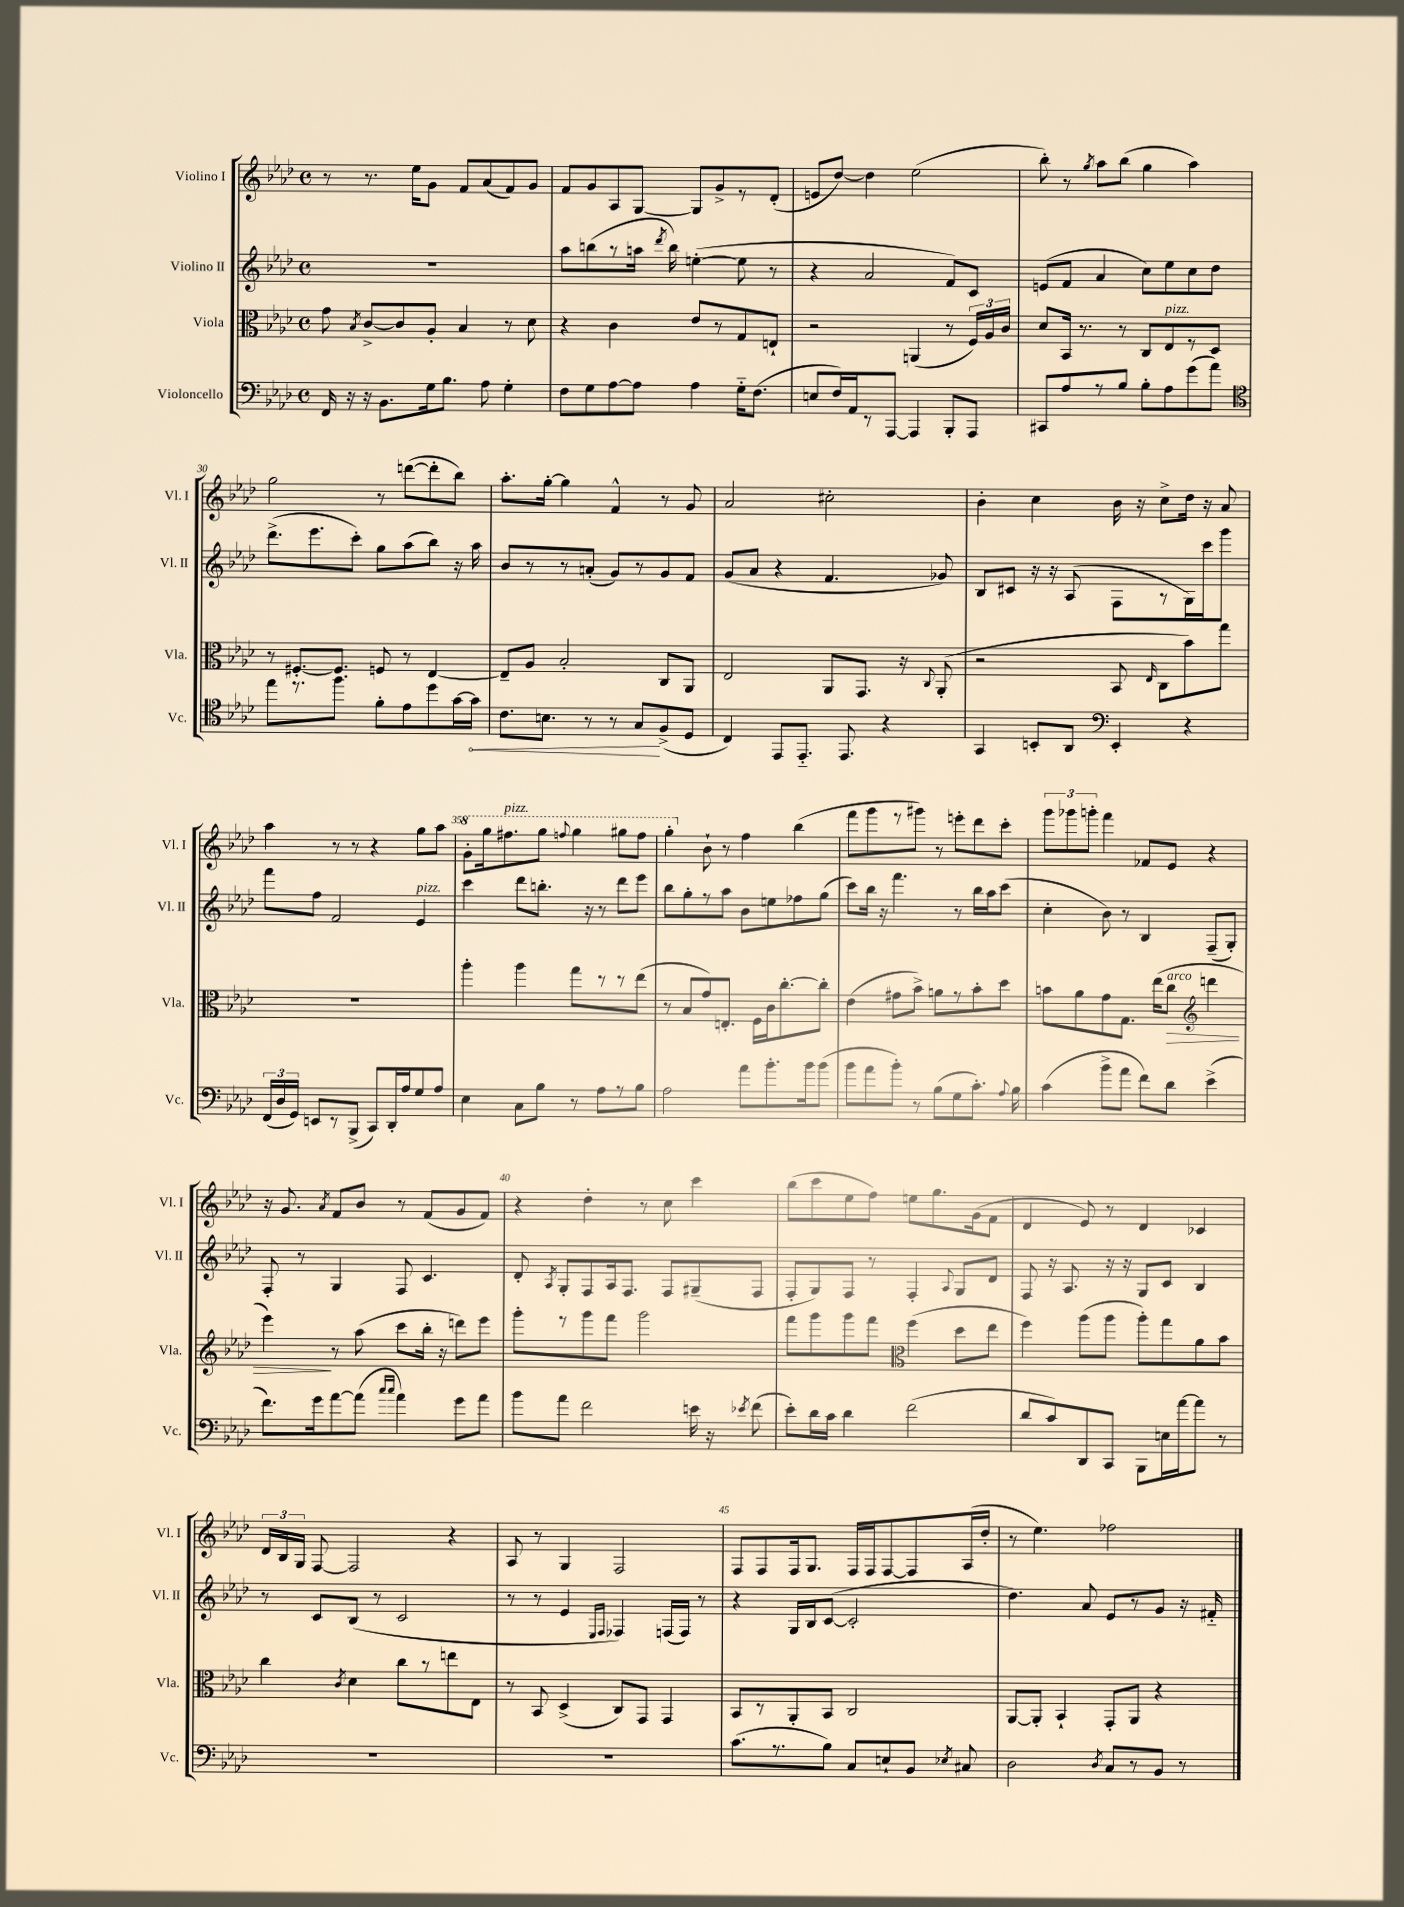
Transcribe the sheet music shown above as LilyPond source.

<<
\new StaffGroup <<
\new Staff = "s0" \with { instrumentName = "Violino I" shortInstrumentName = "Vl. I" } {
    \clef treble \key aes \major \defaultTimeSignature \time 4/4
    \autoBeamOff r8 r8. ees''16[ g'8] f'8[ aes'8( f'8) g'8] |
    f'8[ g'8 aes8 g8]~ g8[ g'8-> r8 des'8]-.( |
    e'8[ des''8]~) des''4 ees''2( |
    bes''8-.) r8 \acciaccatura { g''8 } aes''8[ bes''8]( g''4 aes''4) |
    g''2 r8 d'''8[~( d'''8-. bes''8]) |
    aes''8.[-. g''16]~-. g''4 f'4-^ r8 g'8 |
    aes'2 cis''2-. |
    bes'4-. c''4 bes'16 r16 c''8[-> des''16] r16 aes'8 |
    aes''4 r8 r8 r4 g''8[ aes''8] |
    \ottava #1 g''8[-. g'''16 fis'''8.^\markup { \italic "pizz." } g'''8] \appoggiatura { f'''8 } g'''4 gis'''8[ f'''8] |
    g'''4-. \ottava #0 bes'8-! r8 f''4 bes''4( |
    f'''8[ g'''8 r8 gis'''8]) r8 e'''8[-. des'''8 c'''8]-. |
    \tuplet 3/2 { g'''8[ ges'''8 g'''8]-. } f'''4 fes'8[ ees'8] r4 |
    r16 g'8. \acciaccatura { aes'8 } f'8[ bes'8] r8 f'8[( g'8 f'8]) |
    r4 des''4-. r8 c''8 c'''4 |
    bes''8[( c'''8 ees''8 f''8]) e''8[ g''8. g'16( f'8] |
    des'4 ees'8) r8 des'4 ces'4 |
    \tuplet 3/2 { des'16[ bes16 g16] } f8~ f2 r4 |
    aes8 r8 g4 f2 |
    f8[ f8 f16 g8.] f16[ f16 f8~ f8 aes16( des''16]-. |
    r8 ees''4.) fes''2 \bar "|." |
}
\new Staff = "s1" \with { instrumentName = "Violino II" shortInstrumentName = "Vl. II" } {
    \clef treble \key aes \major \defaultTimeSignature \time 4/4
    \autoBeamOff R1 |
    aes''8[ b''8( r8 a''16] \acciaccatura { des'''8 } b''16) e''4~-.( e''8 r8 |
    r4 aes'2 f'8[) c'8] |
    e'8[( f'8] aes'4 c''8[) ees''8 c''8 des''8] |
    des'''8.[->( ees'''8. c'''8]-.) g''8[ aes''8( bes''8]) r16 aes''16 |
    bes'8[ r8 r8 a'8]-.( g'8[) r8 g'8 f'8] |
    g'8[( aes'8] r4 f'4. ges'8) |
    bes8[ cis'8] r16 r16 aes8( f8[ r8 g16) c'''16 g'''8] |
    f'''8[ f''8] f'2 ees'4^\markup { \italic "pizz." } |
    c'''4 des'''8[ b''8.]-. r16 r8 des'''8[ ees'''8] |
    bes''8[ g''8-. r8 aes''8] bes'8[ e''8 fes''8 g''8]( |
    c'''8[) bes''16] r16 f'''4. r8 bes''16[ aes''16 c'''8]( |
    c''4-. bes'8) r8 bes4 f8[--( g8]-.) |
    f8-. r8 g4 f8 c'4. |
    des'8-. \acciaccatura { aes8 } g8[-. f8 aes16 f8.] f8[ gis8--( f8] |
    f8[-. g8) f8] r8 f4-. \appoggiatura { aes8 } g8[ des'8] |
    f8 r16 aes8. r16 r16 g8[ c'8] bes4 |
    r8 c'8[ bes8]( r8 c'2 |
    r8 r8 ees'4 \grace { ees16[ f16] } fes4) f16[( f16]) r8 |
    r4 g16[ bes16 c'8]~( c'2-. |
    des''4.) aes'8 ees'8[ r8 g'8] r16 fis'16-_ \bar "|." |
}
\new Staff = "s2" \with { instrumentName = "Viola" shortInstrumentName = "Vla." } {
    \clef alto \key aes \major \defaultTimeSignature \time 4/4
    \autoBeamOff g'8 \acciaccatura { bes8 } c'8[~-> c'8 aes8]-. bes4 r8 des'8 |
    r4 c'4 ees'8[ r8 g8 e8]-! |
    r2 a,4( r8 \tuplet 3/2 { f16[) aes16 c'16] } |
    des'8[ bes,16] r8. r8 c8[ ees8^\markup { \italic "pizz." } r8 des8] |
    r8 fis8.[~-. fis8.] f8 r8 ees4~ |
    ees8[-- aes8] bes2-. c8[ aes,8] |
    ees2 aes,8[ g,8.] r16 \appoggiatura { c8 } aes,8-.( |
    r2 bes,8 \grace { ees16 } c8[ bes'8) g''8] |
    R1 |
    aes''4-. aes''4 g''8[ r8 r8 ees''8]( |
    r8 bes8[ g'8) e8.]-. f16[ c'16 c''8.~-. c''8]-. |
    ees'4( gis'8[ bes'8]->) a'8[ r8 bes'8-. des''8] |
    b'8[ aes'8 g'8 g8.] ees''16[( c''8]\>^\markup { \italic "arco" } \clef treble d'''4 |
    ees'''4\!) r8 aes''8( c'''8[ bes''16]-. r16 d'''8[) ees'''8] |
    g'''8[-. r8 g'''8 f'''8] g'''2 |
    f'''8[ g'''8 g'''8 f'''8] \clef alto f''4( des''8[ ees''8] |
    f''4) aes''8[( aes''8] aes''8[-.) g''8 aes'8 bes'8] |
    c''4 \acciaccatura { c'8 } des'4 c''8[ r8 e''8 ees8] |
    r8 bes,8 des4->( c8[) g,8] g,4 |
    bes,8[ r8 aes,8-. bes,8] c2 |
    aes,8[~ aes,8]-. bes,4-! g,8[-. aes,8] r4 \bar "|." |
}
\new Staff = "s3" \with { instrumentName = "Violoncello" shortInstrumentName = "Vc." } {
    \clef bass \key aes \major \defaultTimeSignature \time 4/4
    \autoBeamOff f,16 r16 r16 bes,8.[ g16 bes8.] aes8 g4-. |
    f8[ g8 aes8~ aes8] aes4 g16[-_ f8.]( |
    e8[ f16) aes,16 r8 aes,,8]~ aes,,4 bes,,8[-. aes,,8] |
    cis,8[ aes8 r8 bes8] bes8[-. aes8 g'8( aes'8]) |
    \clef tenor ees''8[ r8. f''8.] f'8[-. ees'8 des''8 g'16~ \once \override Hairpin.circled-tip = ##t g'16]\< |
    c'8.[ b8.] r8 r8 g8[\! f8->( des8] |
    c4) ees,8[ ees,8.]-_ ees,8. r4 |
    g,4 b,8[-. aes,8] \clef bass ees,4-. r4 |
    \tuplet 3/2 { f,16[( des16 g,16]) } e,8[ r8 bes,,8]->( c,8[) des,16-. aes16 g8 aes8] |
    ees4 c8[ bes8] r8 aes8[ r8 bes8] |
    aes2 aes'8[ bes'8.-. bes'16 bes'8]( |
    bes'8[ aes'8 bes'8]-.) r8 bes8[( g8 c'8.]-.) \appoggiatura { aes8 } bes16 |
    c'4( bes'8[-> aes'8] f'8[) des'8] ees'4->( |
    f'8.[) g'16 aes'8~ aes'8]( \grace { c''16[ c''16] } aes'4) g'8[ aes'8] |
    bes'8[ aes'8] f'2 e'16 r16 \acciaccatura { ees'8 } f'8( |
    ees'8[-.) des'16 c'16] des'4 f'2( |
    des'8[ c'8) des,8 c,8] bes,,8[ e16 aes'16~ aes'8] r8 |
    R1 |
    R1 |
    c'8.[( r8. bes8]) c8[ e8-! bes,8] \acciaccatura { ees8 } cis8 |
    des2 \acciaccatura { des8 } c8[ r8 bes,8] r8 \bar "|." |
}
>>
>>
\layout { \context { \Score currentBarNumber = #26 \override BarNumber.break-visibility = ##(#f #t #t) barNumberVisibility = #(every-nth-bar-number-visible 5) } }
